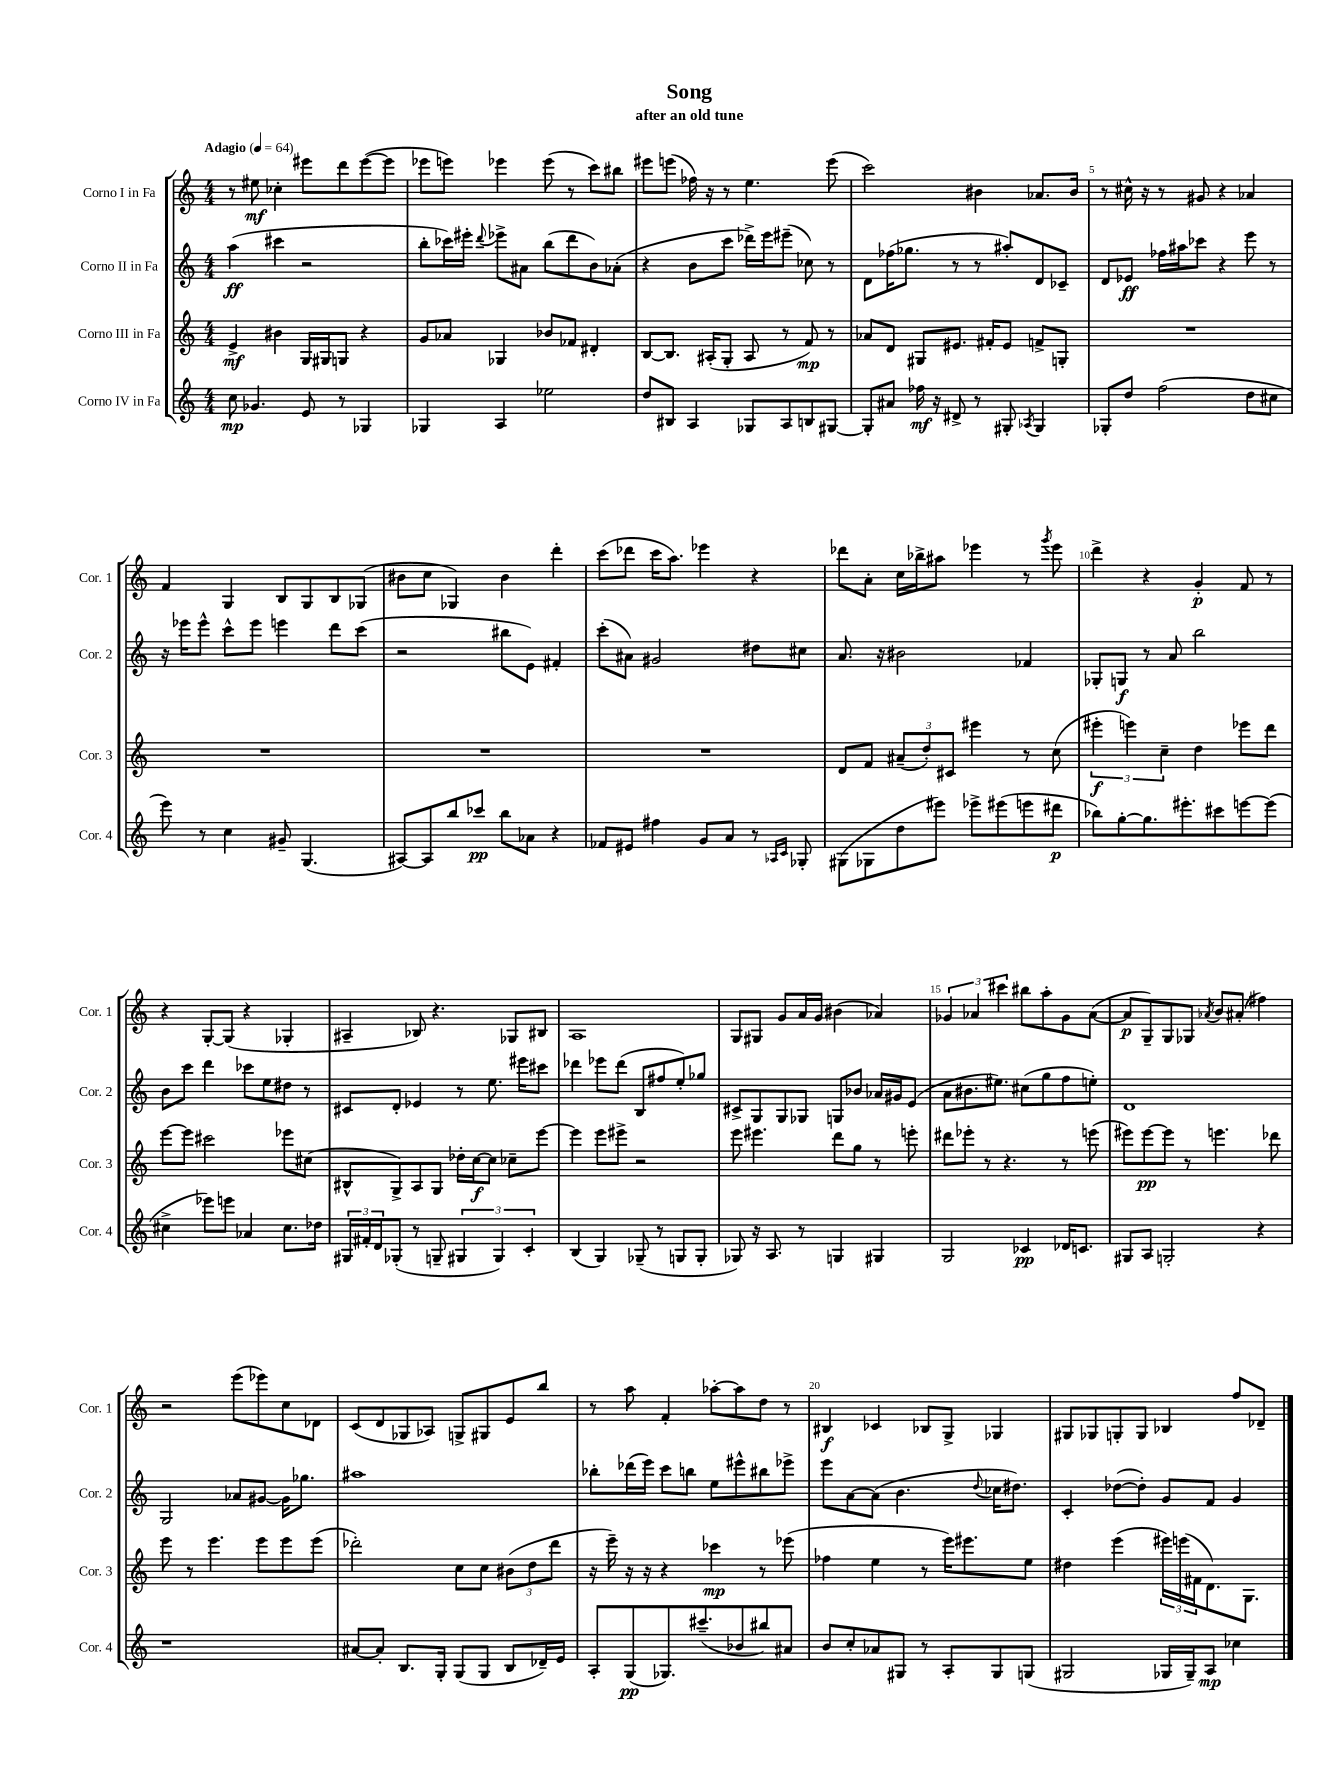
\header { title = "Song" subtitle = "after an old tune" }
<<
\new StaffGroup <<
\new Staff = "s0" \with { instrumentName = "Corno I in Fa" shortInstrumentName = "Cor. 1" } {
    \clef treble \key c \major \numericTimeSignature \time 4/4 \tempo "Adagio" 4 = 64
    r8 eis''8\mf ces''4-. eis'''8 d'''8 eis'''8~( eis'''8 |
    ees'''8 e'''8) ees'''4 ees'''8( r8 c'''8) bis''8 |
    eis'''8 e'''8( fes''16) r16 r8 e''4. e'''8( |
    c'''2) bis'4 aes'8. bis'16 |
    r8 cis''16-^ r16 r8 gis'8 r4 aes'4 |
    f'4 g4 b8 g8 b8 ges8( |
    bis'8 c''8 ges4) bis'4 d'''4-. |
    c'''8( des'''8 c'''16 a''8.) ees'''4 r4 |
    des'''8 a'8-. c''16 bes''16-> ais''8 ees'''4 r8 \acciaccatura { g'''8 } ees'''8 |
    d'''4-> r4 g'4-.\p f'8 r8 |
    r4 g8~-. g8( r4 ges4-. |
    ais4-- bes8) r4. ges8 bis8 |
    a1 |
    g8 gis8 g'8 a'16 g'16 bis'4( aes'4) |
    \tuplet 3/2 { ges'4 aes'4 cis'''4 } bis''8 a''8-. ges'8 aes'8~( |
    aes'8\p g8--) g8 ges8 \acciaccatura { aes'8 } b'8 ais'8-.( fis''4) |
    r2 e'''8( ees'''8) c''8 des'8 |
    c'8( d'8 ges8 aes8) g8-> gis8 e'8 b''8 |
    r8 a''8 f'4-. aes''8~-. aes''8 d''8 r8 |
    bis4\f ces'4 bes8 g8-> ges4 |
    gis8 ges8 g8-. g8 bes4 f''8 des'8-- \bar "|." |
}
\new Staff = "s1" \with { instrumentName = "Corno II in Fa" shortInstrumentName = "Cor. 2" } {
    \clef treble \key c \major \numericTimeSignature \time 4/4
    a''4\ff( cis'''4 r2 |
    b''8-. ces'''16) eis'''16-. \appoggiatura { d'''8 } ees'''8-> ais'8 b''8( d'''8 b'8) aes'8-.( |
    r4 b'8 c'''8 des'''16->) e'''16 eis'''8--( ces''8) r8 |
    d'8 fes''16( ges''8. r8 r8 ais''8-.) d'8 ces'8-- |
    d'8 ees'8\ff fes''16 ais''16 ces'''8 r4 e'''8 r8 |
    r16 ees'''16 ees'''8-^ c'''8-^ ees'''8 e'''4 d'''8 c'''8( |
    r2 bis''8 e'8) fis'4-. |
    c'''8-.( ais'8) gis'2 dis''8 cis''8 |
    a'8. r16 bis'2 fes'4 |
    ges8-. g8\f r8 a'8 b''2 |
    b'8 c'''8 d'''4 ces'''8 e''8 dis''8 r8 |
    cis'8 d'8-. ees'4 r8 e''8. eis'''16 cis'''8 |
    des'''4 ees'''8 des'''8( b8 fis''8 e''8-.) ges''8 |
    cis'8-> g8 g8 ges8 g8 bes'8 aes'16 gis'16 e'8( |
    a'8 bis'8. eis''8.) cis''8( g''8 f''8 e''8-.) |
    d'1 |
    g2 aes'8 gis'8~ gis'16 ges''8. |
    ais''1 |
    bes''8-. des'''16( e'''16) c'''8 b''8 e''8 eis'''8-^ bis''8 ees'''8-> |
    e'''8 a'8~ a'8( b'4. \appoggiatura { d''8 } ces''16 dis''8.) |
    c'4-. des''8~( des''8-.) g'8 f'8 g'4 \bar "|." |
}
\new Staff = "s2" \with { instrumentName = "Corno III in Fa" shortInstrumentName = "Cor. 3" } {
    \clef treble \key c \major \numericTimeSignature \time 4/4
    e'4->\mf bis'4 g16 gis16 g8 r4 |
    g'8 aes'8 ges4 bes'8 fes'8 dis'4-. |
    b8~ b8. ais16-.( g8-. ais8 r8 f'8\mp) r8 |
    aes'8 d'8 gis8 eis'8. fis'16-. eis'8 f'8-> g8-. |
    R1 |
    R1 |
    R1 |
    R1 |
    d'8 f'8 \tuplet 3/2 { ais'8--( d''8-.) cis'8 } eis'''4 r8 c''8( |
    \tuplet 3/2 { eis'''4-.\f e'''4) c''4-- } d''4 ees'''8 d'''8 |
    e'''8~ e'''8 cis'''2 ees'''8 cis''8( |
    bis8-^ g8->) a8 g8 des''16-. c''16~\f c''8 ces''8-- e'''8~ |
    e'''4 e'''8 eis'''8-> r2 |
    e'''8 eis'''4. d'''8 g''8 r8 e'''8-. |
    dis'''8 ees'''8-. r8 r4. r8 e'''8( |
    eis'''8) eis'''8~\pp eis'''8 r8 e'''4. des'''8 |
    e'''8 r8 e'''4. e'''8 e'''8 e'''8( |
    des'''2-.) c''8 c''8 \tuplet 3/2 { bis'8( d''8 des'''8 } |
    r16 e'''16--) r16 r16 r4 ces'''4\mp r8 ees'''8( |
    fes''4 e''4 r8 e'''16) eis'''8. e''8 |
    dis''4 e'''4( \tuplet 3/2 { eis'''16) e'''16( fis'16 } d'8.) g8. \bar "|." |
}
\new Staff = "s3" \with { instrumentName = "Corno IV in Fa" shortInstrumentName = "Cor. 4" } {
    \clef treble \key c \major \numericTimeSignature \time 4/4
    c''8\mp ges'4. e'8 r8 ges4 |
    ges4 a4 ees''2 |
    d''8 bis8 a4 ges8 a8 b8 gis8~ |
    gis8-. ais'8 fes''16\mf r16 dis'8-> r8 gis8-. \acciaccatura { aes8 } gis4 |
    ges8-. d''8 f''2( d''8 cis''8 |
    e'''8) r8 c''4 gis'8-- g4.( |
    ais8~) ais8 b''8 ces'''8\pp b''8 aes'8 r4 |
    fes'8 eis'8 fis''4 g'8 a'8 r8 \grace { aes16 c'16 } ges8-. |
    gis8( ges8 d''8 eis'''8) ees'''8-> eis'''8( e'''8 dis'''8\p |
    bes''8) g''8~-. g''8. eis'''8.-. cis'''8 e'''8~ e'''8( |
    cis''4-> ees'''8) e'''8 aes'4 cis''8. des''16 |
    \tuplet 3/2 { gis16 fis'16-. d'16 } ges8-.( r8 g8-- \tuplet 3/2 { gis4 gis4) c'4-. } |
    b4( g4) ges8--( r8 g8 g8-. |
    ges8) r16 a8. r8 g4 gis4 |
    g2 ces'4\pp des'16 c'8. |
    gis8 a8 g2-. r4 |
    r1 |
    ais'8~ ais'8-. b8. g16-. g8( g8 b8 des'16--) e'16 |
    a8-. g8\pp( ges8.) cis'''8.--( bes'8 bis''8) ais'8 |
    b'8 c''8-. aes'8 gis8 r8 a8-. gis8 g8( |
    gis2 ges16 ges16--) a8\mp ces''4 \bar "|." |
}
>>
>>
\layout { \context { \Score \override BarNumber.break-visibility = ##(#f #t #t) barNumberVisibility = #(every-nth-bar-number-visible 5) } }
